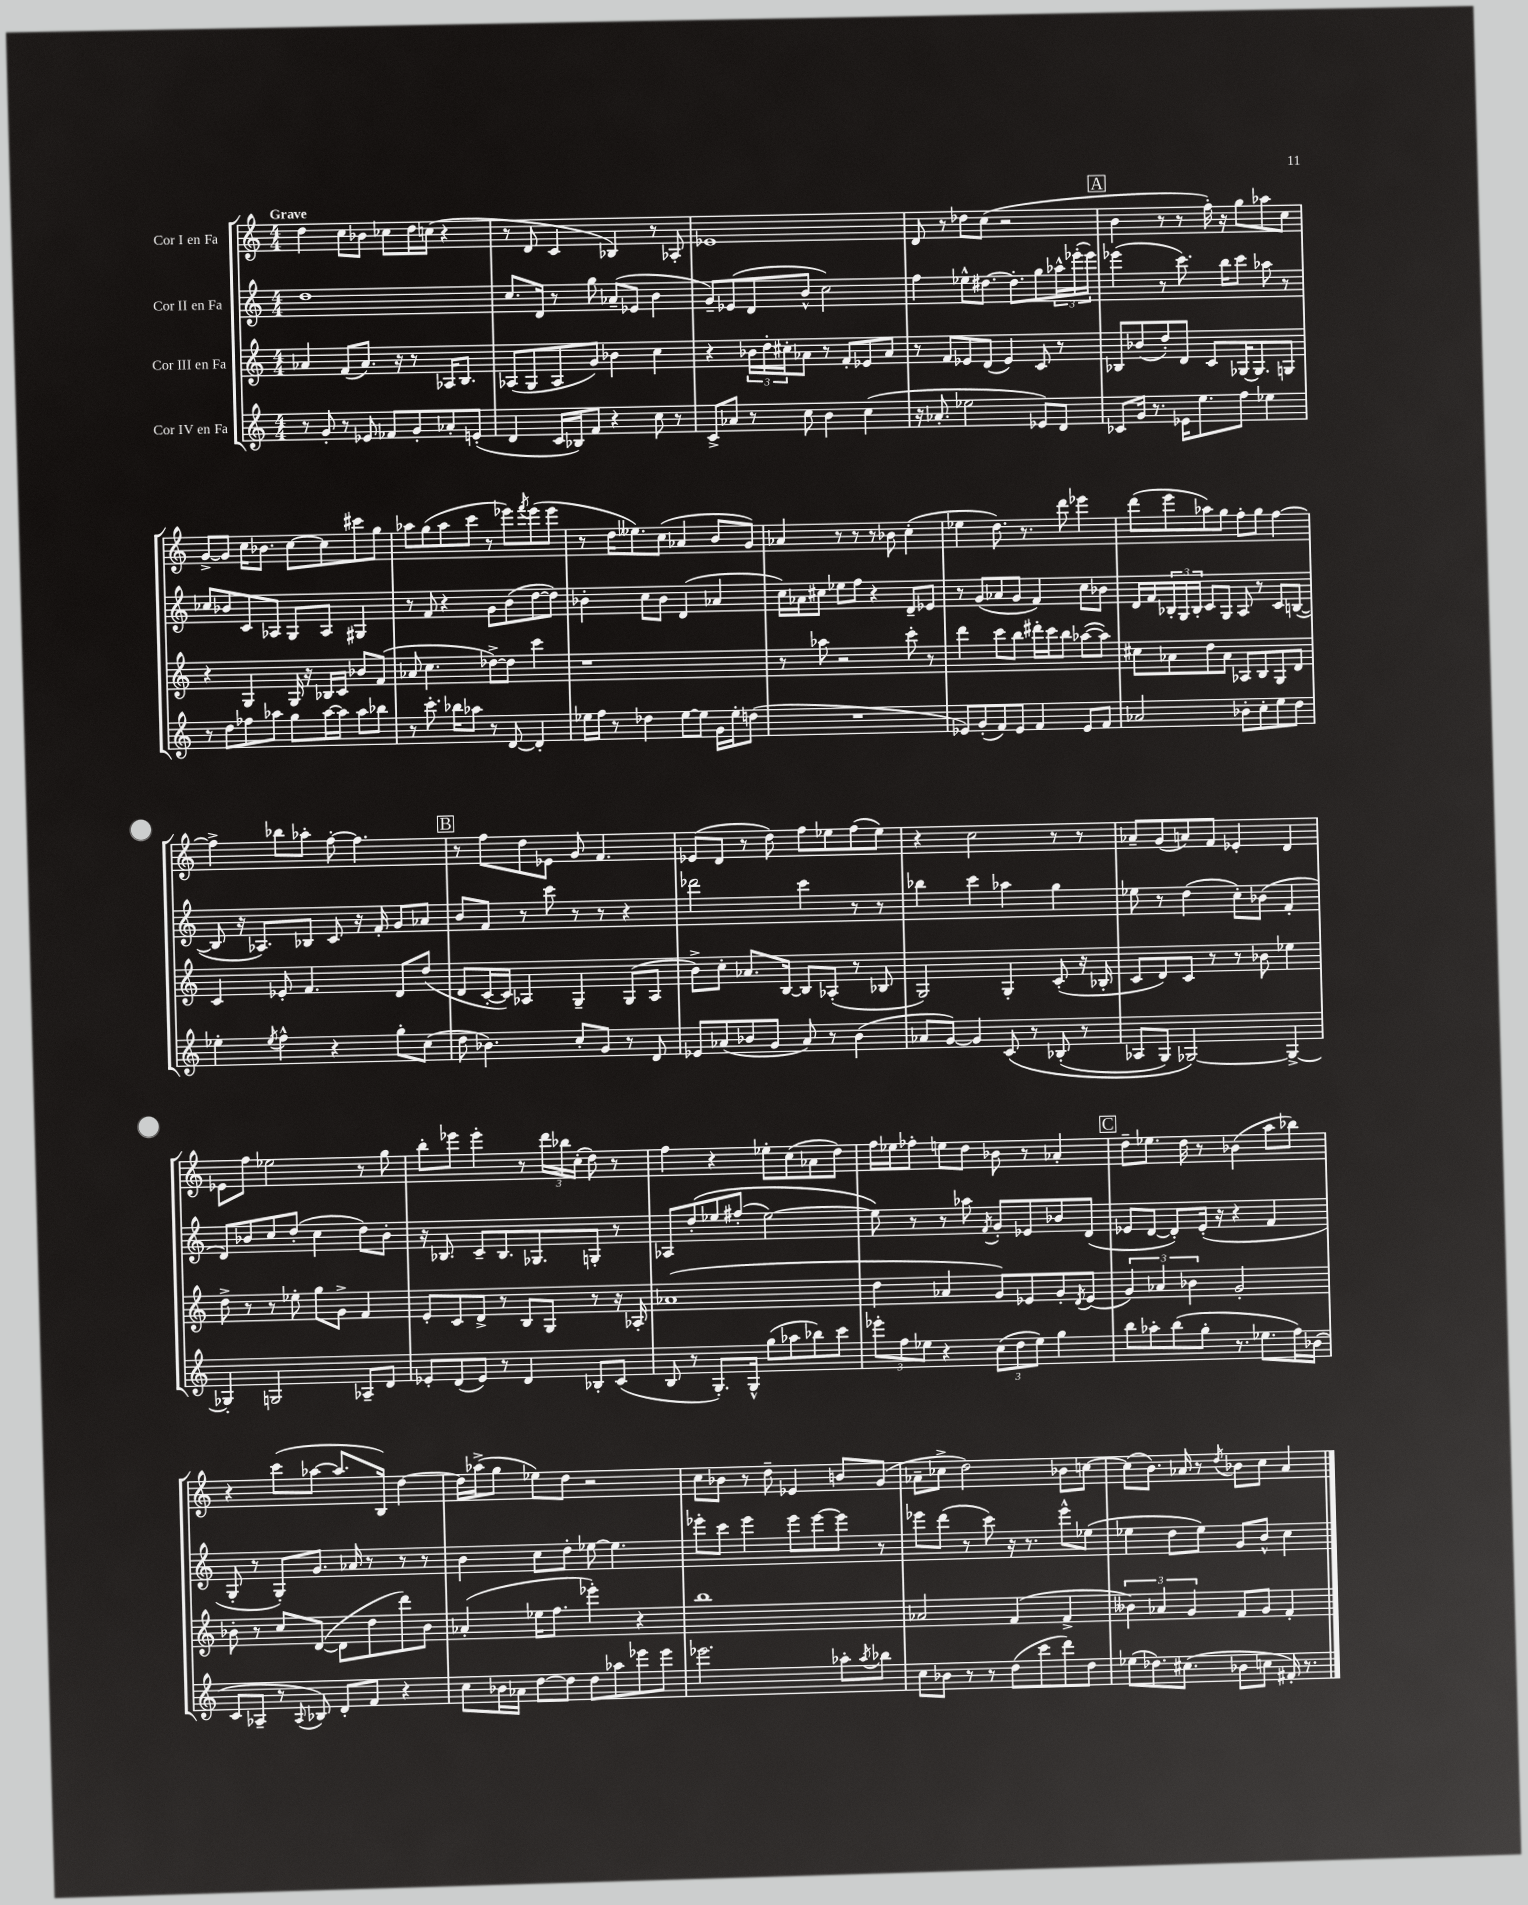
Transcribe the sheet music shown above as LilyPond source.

<<
\new StaffGroup <<
\new Staff = "s0" \with { instrumentName = "Cor I en Fa" } {
    \clef treble \key c \major \numericTimeSignature \time 4/4 \tempo "Grave"
    d''4 c''8 bes'8 ces''8 d''16 c''16( r4 |
    r8 d'8 c'4 bes4) r8 aes8-. |
    ees'1 |
    d'8 r8 des''8 c''8( r2 |
    \mark \markup { \box "A" } b'4 r8 r8 f''16-.) r16 g''8 aes''8 c''8 |
    g'8~-> g'8 c''16 bes'8. c''8~ c''8 cis'''8 g''8 |
    aes''8 g''8( aes''8 c'''8 r8 ees'''8) \acciaccatura { f'''8 } ees'''8( ees'''8 |
    r8 d''16 eeses''8.) c''8( aes'4 b'8 g'8) |
    aes'4 r8 r8 r8 bes'8 c''4-.( |
    ees''4 d''8.) r8. d'''8 ees'''4 |
    d'''8( e'''8 aes''8) g''8 f''8-. g''8 f''4~ |
    f''4-> bes''8 aes''8-. f''8~-. f''4. |
    \mark \markup { \box "B" } r8 f''8 d''8 ees'8 g'8 f'4. |
    ees'8( d'8 r8 d''8) f''8 ees''8 f''8( ees''8) |
    r4 c''2 r8 r8 |
    aes'8-- g'8( a'8) f'8 ees'4-. d'4 |
    ees'8 f''8 ees''2 r8 g''8 |
    b''8-. ees'''8 ees'''4-. r8 \tuplet 3/2 { d'''16 bes''16 c''16-.( } d''8) r8 |
    f''4 r4 ees''8-. c''8( aes'8 d''8) |
    f''16 ees''16 fes''8-. e''8 d''8 bes'8 r8 aes'4-. |
    \mark \markup { \box "C" } d''8-- ees''8. d''16 r8 bes'4( a''8 bes''8) |
    r4 c'''8( aes''8~ aes''8. b16) d''4~ |
    d''16 aes''16->( g''8 ees''8) d''8 r2 |
    c''8 bes'8 r8 d''8-- ees'4 b'8 g'8( |
    aes'8-- ces''8-> d''2) bes'8 c''8~ |
    c''8( b'8.) aes'16 r8 \acciaccatura { d''8 } bes'8 c''8 aes'4 \bar "|." |
}
\new Staff = "s1" \with { instrumentName = "Cor II en Fa" } {
    \clef treble \key c \major \numericTimeSignature \time 4/4
    d''1 |
    c''8. d'16 r8 g''8 aes'8--( ees'8 b'4 |
    g'8--) ees'8( d'8 b'8-^ c''2) |
    f''4 ees''8-^ dis''8.~ dis''8.-. g''8 \tuplet 3/2 { aes''16-^ ees'''16-.( ees'''16) } |
    \mark \markup { \box "A" } ees'''4( r8 c'''8.) b''16 c'''8 aes''8 r8 |
    ces''8 bes'8 c'8 aes8 g8 aes8 gis4 |
    r8 f'8 r4 g'8 b'8( d''8~ d''8) |
    bes'4-. c''8 bes'8 d'4( aes'4 |
    c''16) aes'16 cis''8 ees''8 f''8 r4 d'8-- ees'8 |
    r8 g'8( aes'8 g'8 f'4) c''8 bes'8 |
    d'16 f'16 \tuplet 3/2 { bes16-. g16 bes16-. } c'8 g8 a8 r8 c'8 b8~( |
    b8 r16 aes8.) bes8 c'8 r16 f'16-. g'8 aes'8 |
    \mark \markup { \box "B" } b'8 f'8 r8 c'''8 r8 r8 r4 |
    des'''2 c'''4 r8 r8 |
    bes''4 c'''4 aes''4 g''4 |
    ees''8 r8 d''4( c''8-.) bes'8( f'4-. |
    d'8) bes'8 c''8 d''8-.( c''4 d''8) bes'8-. |
    r16 bes8. c'8-- bes8. ges8. g8-. r8 |
    aes8 d''8-.\( ees''8 fis''8-.( ees''2~) |
    ees''8\) r8 r8 aes''8 \acciaccatura { f'8 } g'8-. ees'8 bes'8 d'8( |
    \mark \markup { \box "C" } ees'8 d'8~ d'8-.) ees'16-.( r16 r4 f'4 |
    g8-. r8 g8-.) g'8. aes'16 r8 r8 r8 |
    b'4 c''8 d''8-. ees''8~ ees''4. |
    ees'''8-. c'''8 ees'''4 ees'''8 ees'''8~ ees'''8 r8 |
    ees'''8 d'''8( r8 c'''8) r16 r8. ees'''8-^ ees''8( |
    ees''4 d''8 ees''8) g'8 b'8-^ c''4 \bar "|." |
}
\new Staff = "s2" \with { instrumentName = "Cor III en Fa" } {
    \clef treble \key c \major \numericTimeSignature \time 4/4
    aes'4 f'8( aes'8.) r16 r8 aes16 b8. |
    aes8( g8 aes8 g'8) bes'4 c''4 |
    r4 \tuplet 3/2 { bes'16 d''16-. cis''16-. } aes'8 r8 f'8-. ees'8 aes'8 |
    r8 f'8 ees'8 d'8( ees'4) c'8 r8 |
    \mark \markup { \box "A" } bes8 bes'8( d''8-.) d'8 c'8 ges16~ ges8. g8 |
    r4 g4 g16 r16 bes16 c'16 bes'8 f'8( |
    aes'8 c''4. des''8~->) des''8 c'''4 |
    r1 |
    r8 aes''8 r2 c'''8-. r8 |
    d'''4 c'''8 b''8 dis'''16-. c'''16 b''8 aes''8~( aes''8) |
    cis''8 aes'8 d''8 aes'8 aes8 b8 g8 d'8 |
    c'4 ees'8-. f'4. d'8 d''8( |
    \mark \markup { \box "B" } d'8 c'16~-. c'16) aes4 g4-- g8( aes8 |
    b'8->) c''8-. aes'8. b16~ b8 aes8-.( r8 bes8 |
    g2) g4-. c'8-.( r16 bes16-. |
    c'8 d'8) c'8 r8 r8 bes'8 ees''4 |
    d''8-> r8 r8 ees''8-. g''8 g'8-> f'4 |
    e'8-. c'8 d'8-> r8 b8 g8 r8 r16 aes16-. |
    aes'1( |
    d''4 aes'4 g'8) ees'8 g'8-. \acciaccatura { d'8 } ees'8( |
    \mark \markup { \box "C" } \tuplet 3/2 { g'4) aes'4 bes'4 } g'2-. |
    bes'8-. r8 c''8 d'8~( d'8 d''8 d'''8) bes'8 |
    aes'4-.( ees''16 f''8. ees'''4-.) r4 |
    b''1 |
    aes'2 f'4( f'4-> |
    \tuplet 3/2 { beses'4) aes'4 g'4 } f'8 g'8 f'4-. \bar "|." |
}
\new Staff = "s3" \with { instrumentName = "Cor IV en Fa" } {
    \clef treble \key c \major \numericTimeSignature \time 4/4
    r8 g'8-. r8 ees'8 fes'8 g'8-. aes'8-. e'8-.( |
    d'4 c'16 bes16) f'8 r4 c''8 r8 |
    c'8-> aes'8 r8 c''8 b'4 c''4( |
    r16 aes'8.-. ees''2 ees'8) d'8 |
    \mark \markup { \box "A" } ces'8 g'16 r8. ees'16 e''8. f''8 ees''4 |
    r8 d''8 fes''8 aes''8 g''8 aes''16~ aes''16 aes''8 bes''8 |
    r8 c'''8.-. bes''16 aes''8 r8 d'8~ d'4-. |
    ees''16 f''16 r8 des''4 ees''8~ ees''8 g'16 ees''16-. d''8( |
    R1 |
    ees'8) g'8-.( f'8) ees'8 f'4 ees'8 f'8 |
    aes'2 bes'8-. c''8-. e''8 d''8 |
    ees''4-. \acciaccatura { ees''8 } f''4-^ r4 g''8-. c''8( |
    \mark \markup { \box "B" } d''8 bes'4.) c''8-. g'8 r8 d'8 |
    ees'8 aes'8( bes'8 g'8 aes'8) r8 bes'4( |
    aes'8 g'8~) g'4 c'8\( r8 bes8-.( r8 |
    aes8 g8) ges2~\) ges4~-> |
    ges4-. g2 aes8-- d'8 |
    ees'8-. d'8( ees'8) r8 d'4 bes8-. c'8( |
    b8 r8 g8.-.) g16-^ g''8( aes''8 bes''8) c'''8 |
    \tuplet 3/2 { ees'''8-. f''8 ees''8 } r4 \tuplet 3/2 { c''8( d''8 ees''8) } g''4 |
    \mark \markup { \box "C" } b''8 aes''8-. b''8( g''8-. r8. ees''8. f''16) bes'16( |
    c'8 aes8-- r8 \appoggiatura { aes8 } bes8) d'8-. f'8 r4 |
    c''8 bes'16 aes'16 d''8~ d''8 d''8 aes''8 ees'''8 ees'''8 |
    ees'''2. aes''8-. \acciaccatura { aes''8 } bes''8 |
    c''8 bes'8 r8 r8 d''8( c'''8 d'''8) d''8 |
    ees''8( des''8.) cis''8.( bes'8 c''8 fis'16-.) r8. \bar "|." |
}
>>
>>
\layout { \context { \Score \remove "Bar_number_engraver" } }
